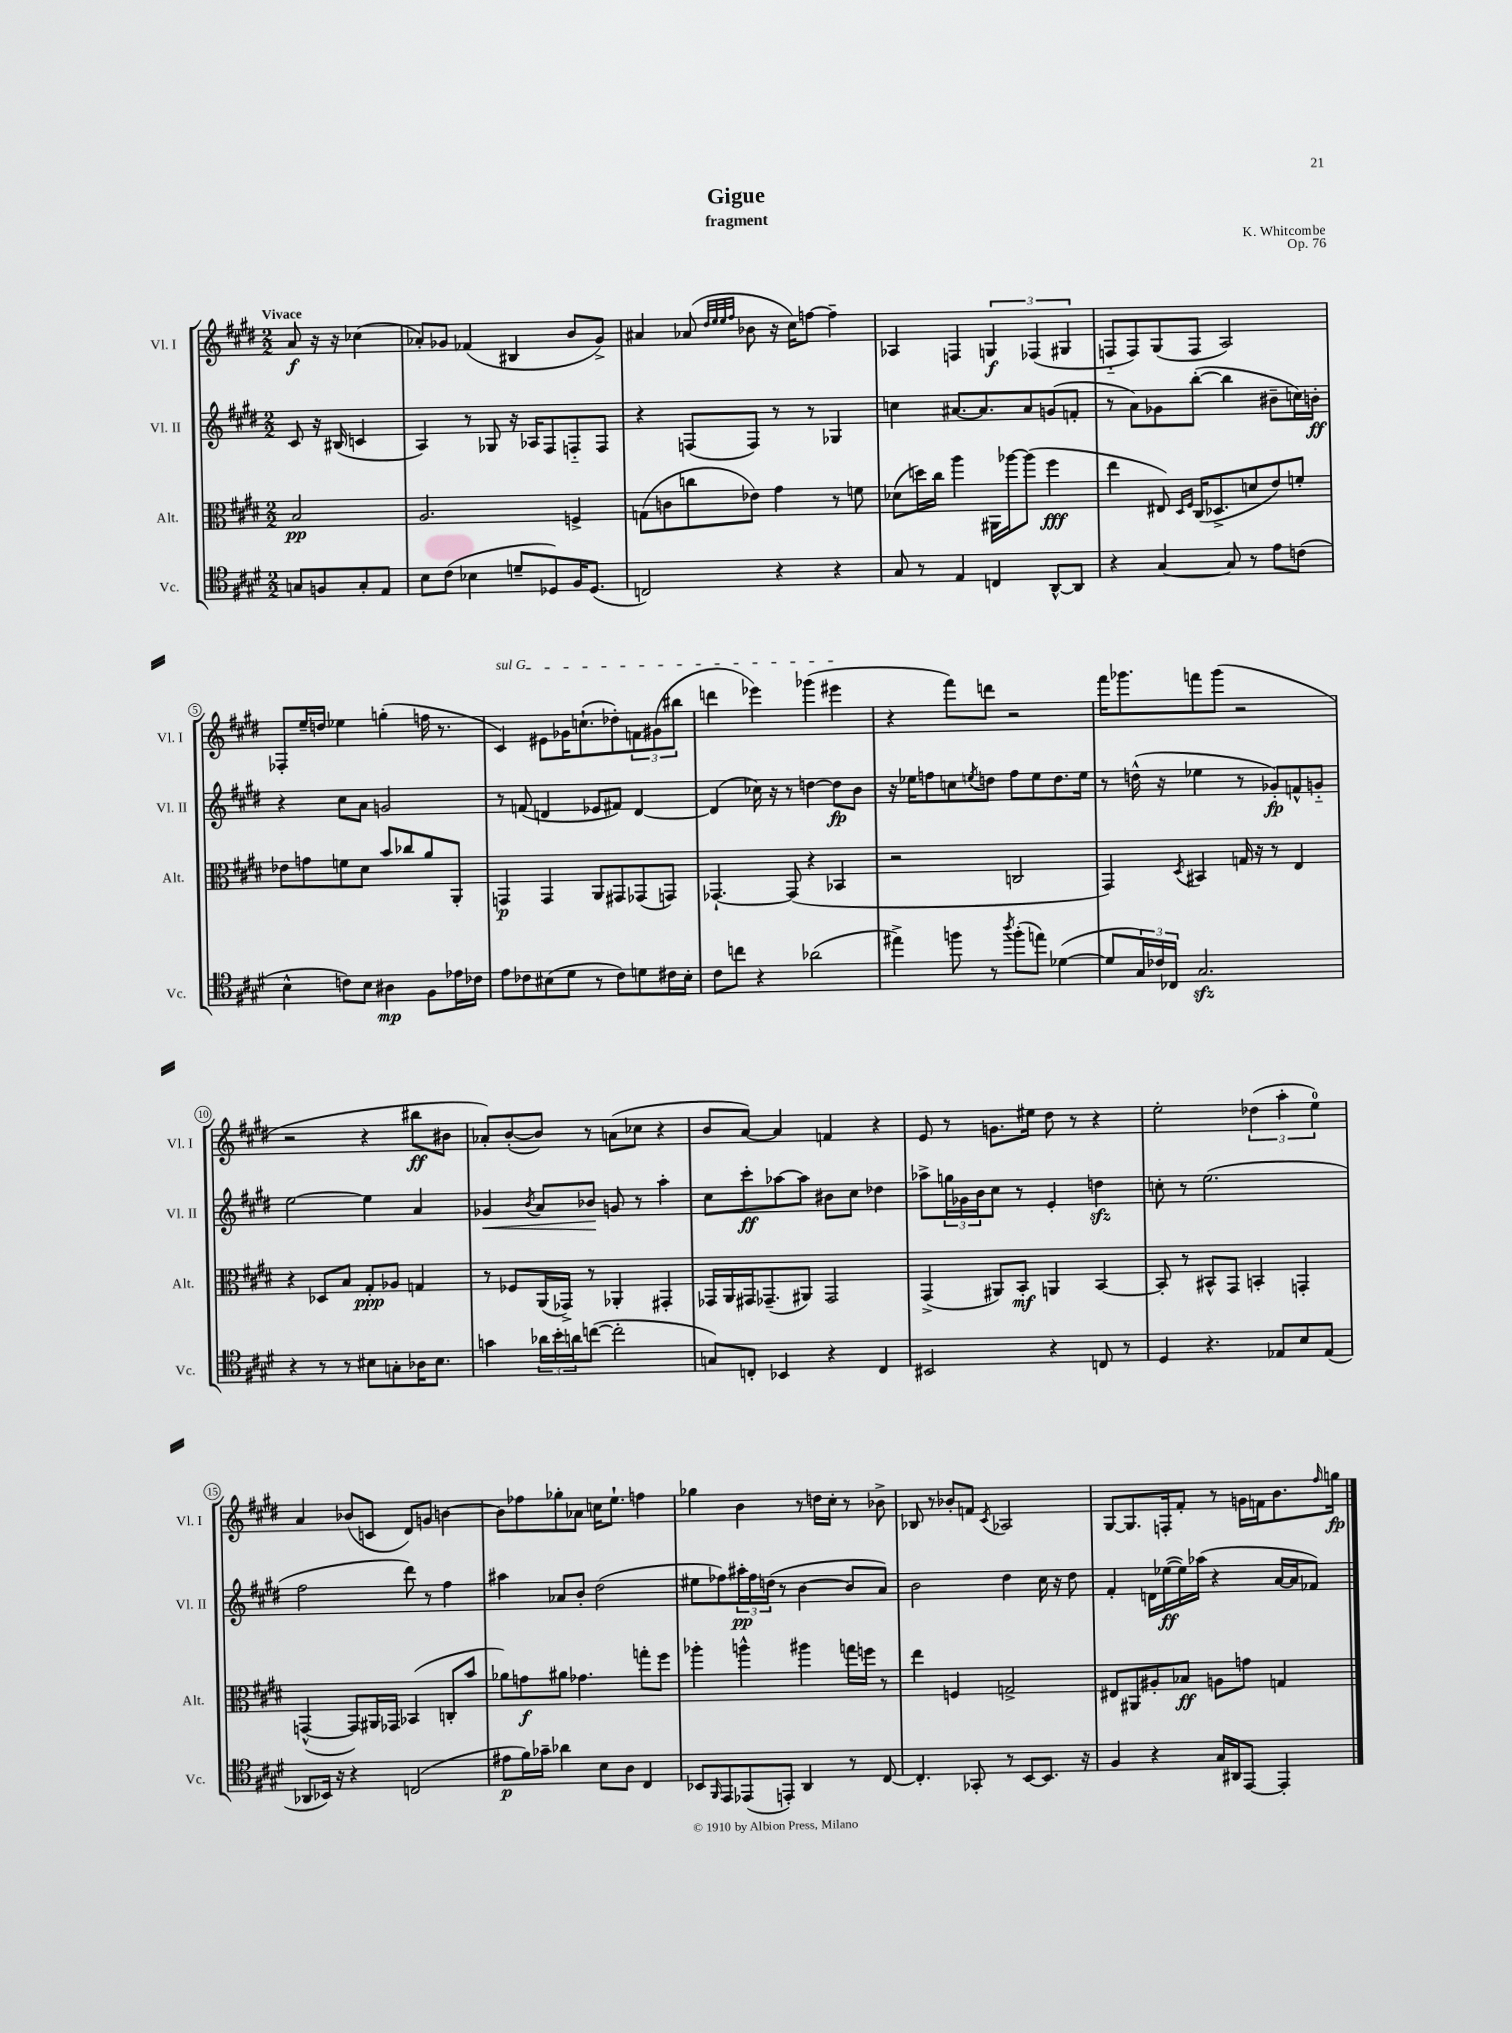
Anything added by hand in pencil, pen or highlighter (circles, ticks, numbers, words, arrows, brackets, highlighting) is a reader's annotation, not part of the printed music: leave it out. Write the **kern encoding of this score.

**kern	**kern	**kern	**kern
*staff4	*staff3	*staff2	*staff1
*clefC4	*clefC3	*clefG2	*clefG2
*k[f#c#g#d#]	*k[f#c#g#d#]	*k[f#c#g#d#]	*k[f#c#g#d#]
*M2/2	*M2/2	*M2/2	*M2/2
8G	2B	8c#	8a
8F	.	16r	16r
.	.	(16B#	16r
8G'	.	4c	(4cc-
8E	.	.	.
=	=	=	=
8B	2.A	4A)	8a-')
(8c#	.	.	8g-
4B-	.	8r	(4f-
.	.	8G-	.
8d~	.	16r	4B#
.	.	16A-	.
8D-)	.	8F#	.
16F#	4F^	8F'~	8b
(8.D-	.	.	.
.	.	8F	8g-^)
=	=	=	=
2C)	(8G	4r	4a#
.	8c	.	.
.	8cc	(8F	(8a-
.	.	.	32qqdd#
.	.	.	32qqee
.	.	.	32qqee
.	.	.	32qqff#
.	8e-)	8F)	8b-
4r	4g#	8r	16r
.	.	.	16cc#)
.	.	8r	[8ff
4r	8r	4G-	4ff~]
.	8f	.	.
=	=	=	=
8G#	(8d-	4cc	4A-
8r	16dd)	.	.
.	16cc#	.	.
4E	4aa	[8.a#	4F
.	.	8.a#]	.
4C	16AA#	.	6G
.	[16aa-	.	.
.	(8aa-]	8a#	.
.	.	.	(6F-
[8AA^^	4ff#	(8g	.
.	.	.	6G#
8AA]	.	8f'	.
=	=	=	=
4r	4ee	8r	8F'~
.	.	8a)	8F)
[4G#	8E#)	8g-	(8G#
.	16qqD#	.	.
.	16qqF#	.	.
.	(16C#	([8bb'	8F
.	8.D-^	.	.
8G#]	.	4bb]	2A)
8r	8d	.	.
8e	8e)	8b#~	.
(8c	8f'	16cc)	.
.	.	16b'	.
=	=	=	=
4B^^	8e-	4r	8F-'
.	8g	.	16ee~
.	.	.	16dd
8c)	8f	8cc#	4ee-
8B	8d#	8a	.
4A#	8b	2g	(4gg'
.	8cc-	.	.
8F#	8a	.	16ff
.	.	.	8.r
16e-	8AA'	.	.
16c-	.	.	.
=	=	=	=
8e	4GG	8r	4c#)
8c-	.	(8f	.
(8B#	4GG	4d	8e#
8d#	.	.	16g-
.	.	.	(8.cc`
8r	8AA	8e-	.
8c-)	8GG#	8f#)	8dd-')
8d	(8GG-	[4d	12f
.	.	.	(12g#
16c#	8GG)	.	.
.	.	.	12bb#
16B#'	.	.	.
=	=	=	=
8c#	[4.GG-`	(4d]	4ddd
8cc	.	.	.
4r	.	16cc-)	4eee-)
.	.	16r	.
.	(8GG-]	8r	.
(2a-	4r	[4dd	(4ggg-
.	4BB-	8dd]	4eee#
.	.	8b	.
=	=	=	=
4ee#^)	2r	16r	4r
.	.	16ee-	.
.	.	8ff	.
8ff	.	8cc	8fff#)
.	.	8qee	.
8r	.	8dd	8ddd
8qaa	.	.	.
(8ff'	2C	8ff	2r
8ee)	.	8ee	.
([4d-	.	8.dd	.
.	.	16ee	.
=	=	=	=
8d-]	4GG#)	8r	16fff#
.	.	.	8.ggg-
24G#)	.	(16dd^^	.
24c-	.	.	.
.	.	16r	.
24C-	.	.	.
.	8qD#	.	.
2.G#	4BB#	4ee-	8fff
.	.	.	(8ggg-
.	16G	8r	2r
.	16r	.	.
.	8r	8g-')	.
.	4E	8f^^	.
.	.	8g'~	.
=	=	=	=
4r	4r	[2ee	2r
8r	8D-	.	.
8r	8B	.	.
8B#	8G#'	4ee]	4r
8G'	8A-	.	.
16A-	4G	4a	8bb#
8.B#	.	.	.
.	.	.	8b#
=	=	=	=
4g	8r	4g-	8a-')
.	8F-	.	([8b'
.	.	8qb	.
24a-	(16AA	8a	8b])
24b'	.	.	.
.	16GG-^)	.	.
24a	.	.	.
([8cc	8r	8b-	8r
2cc']	4AA-'	8g	(8a
.	.	8r	8cc-
.	4GG#'	4aa'	4r
=	=	=	=
8G)	16GG-	8cc#	8b
.	16AA	.	.
8C'	16GG#	8ccc#'	[8a)
.	(8.GG-~	.	.
4BB-	.	[8aa-	4a]
.	8AA#)	8aa-]	.
4r	2GG-	8b#	4f
.	.	8cc#	.
4C	.	4dd-	4r
=	=	=	=
2BB#	(4GG#^	8aa-^	8e
.	.	24gg	8r
.	.	24g-	.
.	.	24b	.
.	8AA#)	8cc#	8.g
.	8BB'	8r	.
.	.	.	16ee#
4r	4AA	4e'	8dd#
.	.	.	8r
8C	[4BB	4dd	4r
8r	.	.	.
=	=	=	=
4D#	8BB']	8cc'	2ee'
.	8r	8r	.
4.r	8BB#^^	(2.ee	.
.	8GG#	.	.
.	4BB'	.	(6dd-
8E-	.	.	.
.	.	.	6aa'
8B	4GG'	.	.
.	.	.	6ee)
(8E-	.	.	.
=	=	=	=
8AA-	([4GG^^	2ff#	4a
16BB-)	.	.	.
16r	.	.	.
4r	8GG])	.	(8b-
.	16AA#	.	8c
.	16GG-	.	.
(2C	(4BB-	8ddd#)	8d#)
.	.	8r	8g
.	8C'	4ff#	[4b
.	8b	.	.
=	=	=	=
8e#	8a-)	4aa#	8b]
16f#)	8g	.	8ff-
16g-~	.	.	.
4a-	8a#	8a-	8gg-'
.	4.g-	8b'	8a-
8B	.	(2dd#	16cc
.	.	.	8.ee`
8A	.	.	.
4C#	8gg'	.	4ff
.	8ff#	.	.
=	=	=	=
8BB-	4aa-'	8ee#	4gg-
16qqFF#	.	.	.
8EE	.	8ff-)	.
(8EE-	4aa^^	24aa#'	4b
.	.	24ff-	.
.	.	(24dd	.
8EE')	.	8r	.
4AA	4aa#	[4b	8r
.	.	.	16dd
.	.	.	16cc#'
8r	16gg	8b]	8r
.	16ff	.	.
[8C#	8r	8a)	8b-^
=	=	=	=
4.C#']	4ee	2b	8B-
.	.	.	8r
.	4F	.	8b-'
8GG-'	.	.	8f
.	.	.	8qc#
8r	2G^	4dd#	2A-
[8BB	.	.	.
8.BB]	.	16cc#	.
.	.	16r	.
.	.	8dd#	.
16r	.	.	.
=	=	=	=
4F#	8E#	4f#'	[8G#
.	8AA#	.	8.G#]
4r	8A#'	16d	.
.	.	([16ee-	16F'
.	8B-	16ee-])	8f#'
.	.	(16aa-	.
16G#	8A	4r	8r
16AA#	.	.	.
[8EE	8g	.	16g
.	.	.	16f
4EE']	4G	[16a	8.b
.	.	16a]	.
.	.	8f-)	.
.	.	.	16qqff#
.	.	.	16gg
==	==	==	==
*-	*-	*-	*-
